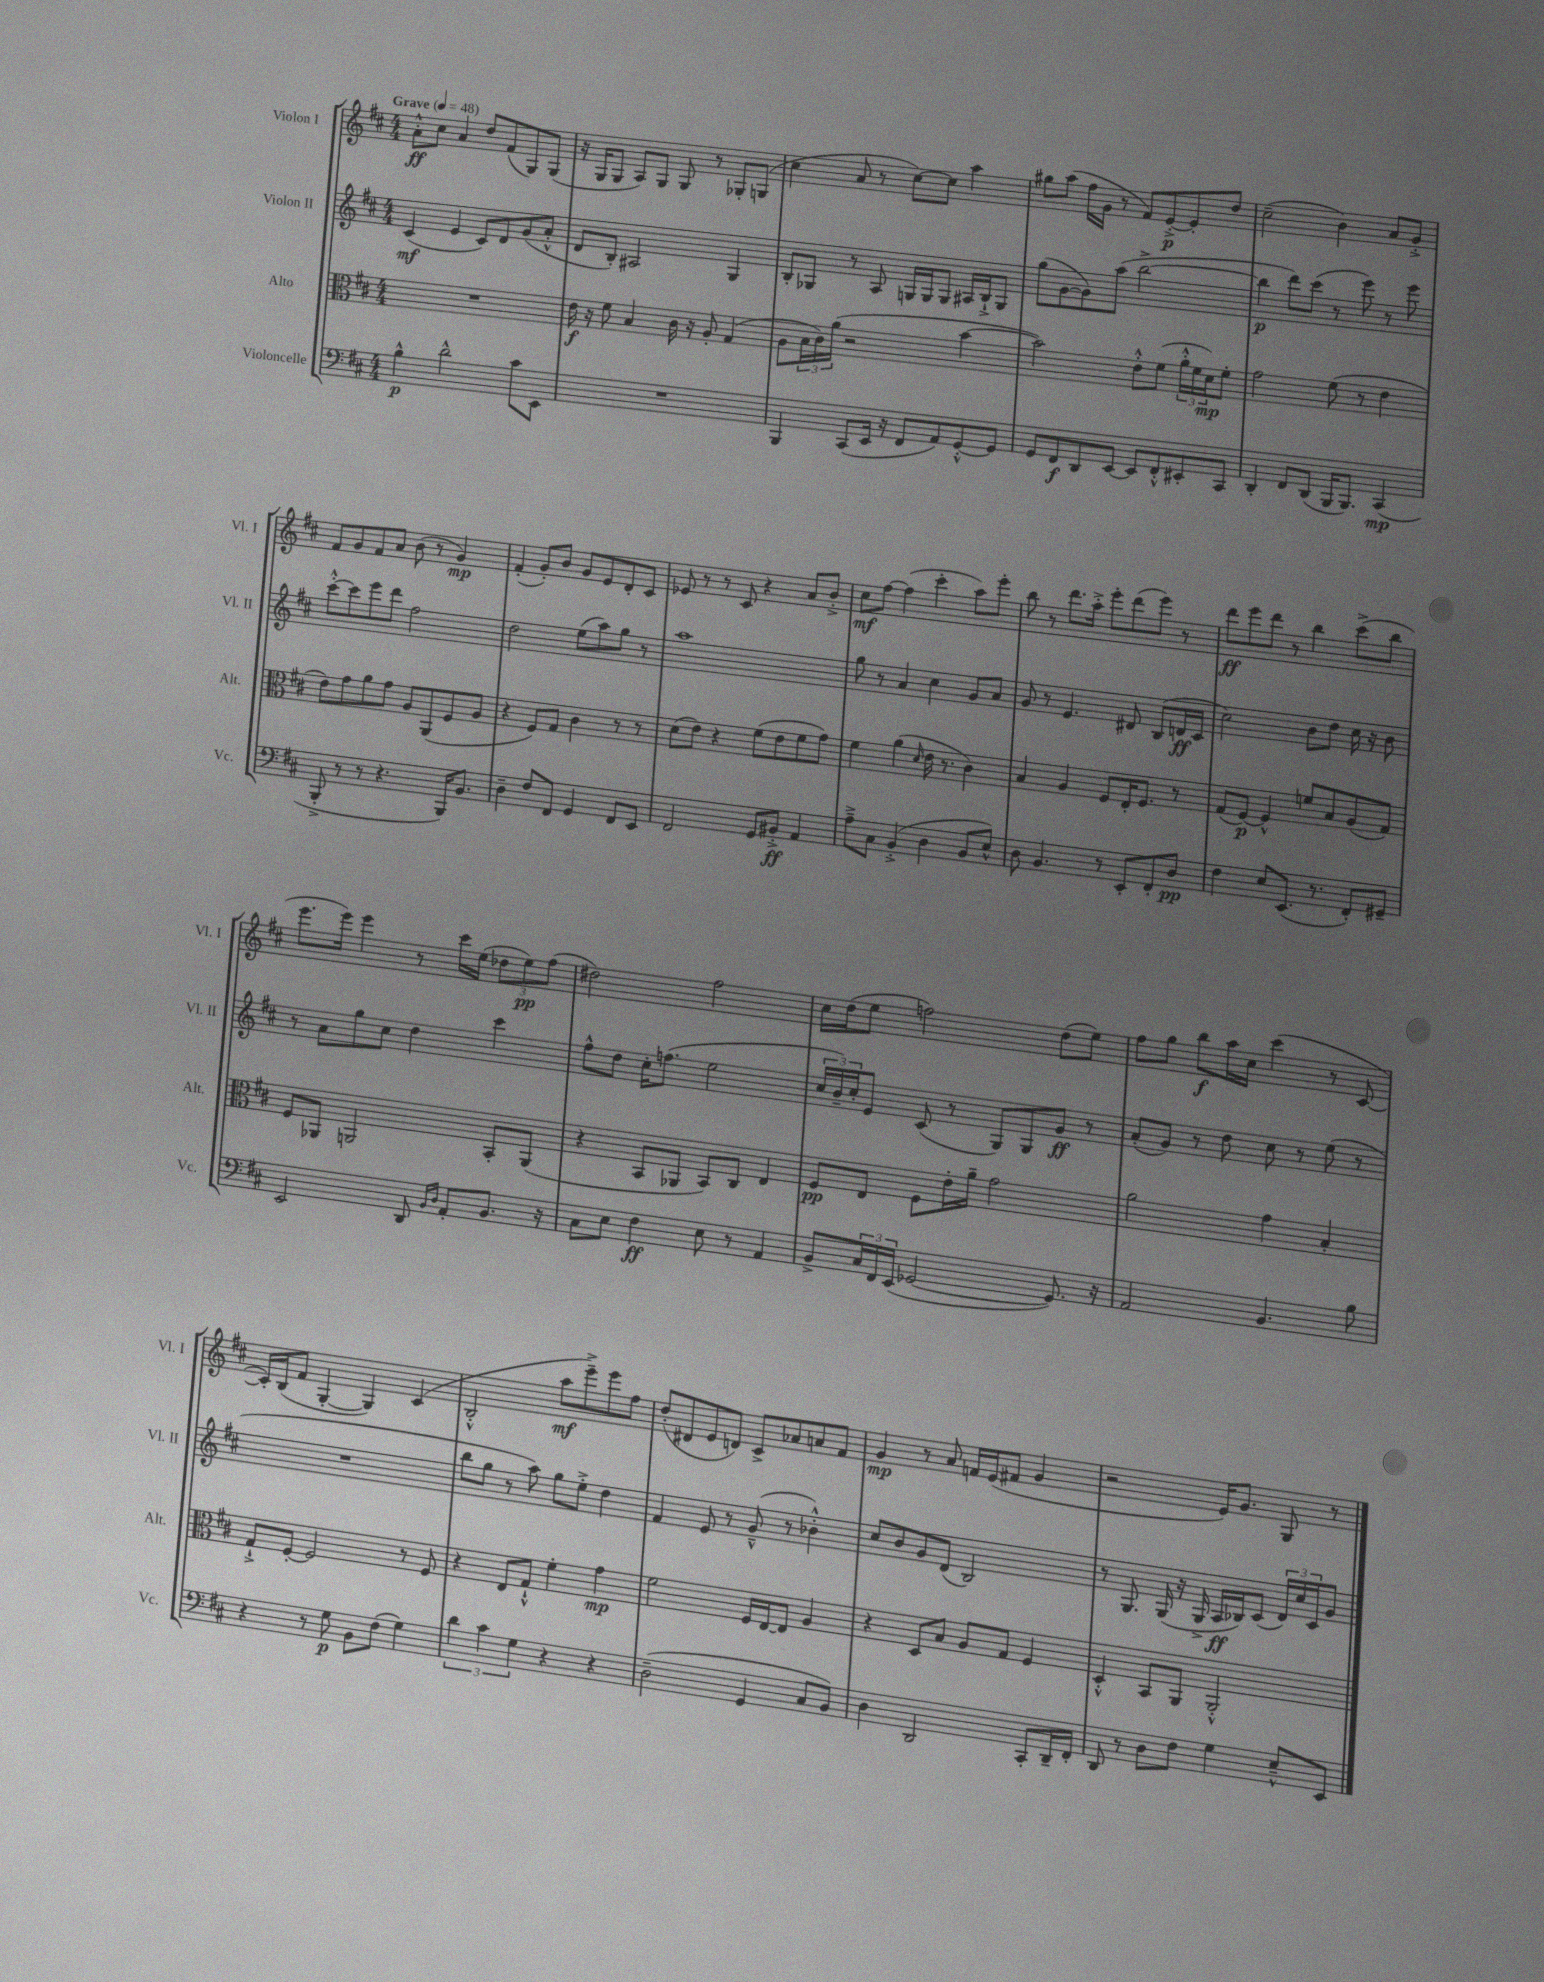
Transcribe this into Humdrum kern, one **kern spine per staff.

**kern	**kern	**kern	**kern
*staff4	*staff3	*staff2	*staff1
*clefF4	*clefC3	*clefG2	*clefG2
*k[f#c#]	*k[f#c#]	*k[f#c#]	*k[f#c#]
*M4/4	*M4/4	*M4/4	*M4/4
*MM48	*MM48	*MM48	*MM48
4B^^	1r	(4c#	8a'^^
.	.	.	8cc#
2d^^	.	4e	4a
.	.	8c#)	8dd
.	.	8d	(8f#
8c#	.	(8g	8G)
8EE	.	8a'^^	(8G
=	=	=	=
1r	16e	8d	16r
.	16r	.	16G
.	8f#	8B')	8G
.	4B	2A#	8A)
.	.	.	8G
.	16c#	.	8G
.	16r	.	.
.	8A'	.	8r
.	(4G	4G	8G-'
.	.	.	(8G
=	=	=	=
4BBB	8A	8B'	4cc#
.	24B	8G-	.
.	24c#)	.	.
.	(24a	.	.
(8CC#	2r	8r	8a
16EE	.	8A	8r
16r	.	.	.
8FF#	.	16G	[8cc#)
.	.	16G	.
8AA)	.	8G	8cc#]
[8GG'^^	[4b	16A#	4aa
.	.	16B`^	.
8GG]	.	8G	.
=	=	=	=
8GG	2b])	(8gg	8gg#
8FF#	.	[8g	(8aa
8DD	.	8g])	16ff#
.	.	.	16g
[8EE	.	(8aa	8r
8EE]	8e'^^	[2bb^	8f#)
8FF#'^^	(8f#	.	[8e'^
8EE#'	24a'^^	.	8e']
.	24f#	.	.
.	24d)	.	.
8CC#	8f#'	.	8dd
=	=	=	=
4DD'	2g	4bb]	(2cc#~
8FF#	.	8ddd)	.
(8DD	.	(8ccc#	.
16BBB	(8f#	8r	4b)
8.BBB)	.	.	.
.	8r	8eee)	.
(4CC#	4e	8r	8a
.	.	8eee	8g'^
=	=	=	=
8BBB'^	8e)	[8ccc#'^^	8f#
8r	8g	8ccc#]	8g
8r	8a	8eee	8f#
4.r	8g	8ddd	8a
.	8A	2ff#	(8b
.	(8AA	.	8r
16BBB)	8F#	.	4g)
8.BB	.	.	.
.	8A	.	.
=	=	=	=
4D~	4r	2dd	(4f#'
8F#	8F#)	.	8g')
8FF#	8G	.	8b
4GG	4c#	(8ee	8g
.	.	8aa)	8e
8FF#	8r	8gg	8d'
8EE	8r	8r	8c#
=	=	=	=
2FF#	(8d	1aa	8e-
.	8e)	.	8r
.	4r	.	8r
.	.	.	8c#
8GG	(8f#	.	4r
8BB#'^	8e	.	.
4AA	8f#	.	8a
.	8g)	.	8b'^
=	=	=	=
8A~^	4f#	8gg	8cc#
8C#	.	8r	[8ff#
(4BB'^	(4a	4a	(4ff#]
.	16qqd	.	.
4D	16e	4cc#	4ccc#'
.	8.r	.	.
8BB	4c#)	8g	8aa)
8E^^)	.	8a	8eee'
=	=	=	=
8D	4B	8g	8bb
4.BB	.	8r	8r
.	4A	4.e	8.ddd
.	.	.	16aa'^
8r	8F#	.	8eee'
8EE'	16E'	8d#	(8ddd
.	8.F#	.	.
8FF#'	.	(8B	8eee)
8D	8r	16d	8r
.	.	16c#	.
=	=	=	=
4F#	(8G	2cc#)	8ddd
.	[8F#)	.	8eee
8E	4F#^^]	.	8ddd
(8.EE	.	.	8r
.	8f	8b	4bb
8.r	.	.	.
.	8B	8dd	.
8FF#')	(8A	16cc#	(8ccc#^
.	.	16r	.
8GG#~	8G)	8b	8bb
=	=	=	=
2EE	8F#	8r	8.eee
.	8AA-	8a	.
.	.	.	16eee)
.	2AA	8gg	4eee
.	.	8cc#	.
8DD	.	4dd	8r
16qqBB	.	.	.
16qqD	.	.	.
8AA'	.	.	16ccc#
.	.	.	(16ee
8.BB	8BB'	4ccc#	12dd-
.	.	.	12ee)
.	(8AA	.	.
.	.	.	(12ff#
16r	.	.	.
=	=	=	=
8C#	4r	8ff#^^	2dd#)
8E	.	8dd	.
4F#	8BB	16cc#'	.
.	.	(8.ff	.
.	8AA-	.	.
8E	8BB)	2ee	2ff#
8r	8C#	.	.
4AA	4E	.	.
=	=	=	=
8BB^	8F#	24cc#	16cc#
.	.	24b~)	.
.	.	.	(16dd
.	.	24cc#'	.
24C#	8E	8e	8ee
24FF#	.	.	.
(24EE	.	.	.
[2GG-	8F#	(8c#	2ff)
.	16e'	8r	.
.	16a~	.	.
.	2g	8G)	.
.	.	8G	.
8.GG-])	.	8g	(8dd
.	.	8r	8ee)
16r	.	.	.
=	=	=	=
2AA	2a	(8a'	8ff#
.	.	8g)	8gg
.	.	8r	8bb
.	.	8dd	16aa
.	.	.	16cc#
4.BB	4g	8cc#	(4ccc#
.	.	8r	.
.	4B'	(8ee	8r
8B	.	8r	[8c#
=	=	=	=
4r	8G`^	1r	16c#'])
.	.	.	(16B
.	[8F#'	.	8f#
8r	2F#]	.	[4G'
8G	.	.	.
8BB	.	.	4G])
(8F#	.	.	.
4G)	8r	.	(4c#
.	8F#	.	.
=	=	=	=
6d	4r	8bb	2B'^^
.	.	8gg	.
6c#	.	.	.
.	8E	8r	.
6G	.	.	.
.	8G`^^	8aa)	.
4r	4f#'	8gg	8aa
.	.	8ee'^	8eee~^)
4r	4g	4dd	8eee
.	.	.	8ff#
=	=	=	=
(2D~	2f#	4f#	(8dd'
.	.	.	8d#
.	.	8e	8e
.	.	8r	8d)
4GG	16F#	(8g~^^	8c#^
.	[16E	.	.
.	8E]	8r	8a-
8C#	4A	4b-'^^)	8a
8BB)	.	.	8f#
=	=	=	=
4D	4r	8cc#	4g
.	.	8b	.
2DD	8D	8g	8r
.	8B	(8d	8a
.	8A	2B)	16f
.	.	.	(16e
.	8G	.	8f#
8CC#'	4F#	.	4g
16DD~	.	.	.
16FF#'	.	.	.
=	=	=	=
8DD	4D'^^	8r	2r
8r	.	8.G	.
8D	8BB	.	.
.	.	(16G	.
8F#	8AA	16r	.
.	.	16G^	.
4G	2AA'^^	16A	16e)
.	.	16B-)	8.g
.	.	(8c#	.
8E~^^	.	24d)	8G
.	.	24cc#	.
.	.	24c#	.
8EE	.	8g	8r
==	==	==	==
*-	*-	*-	*-
